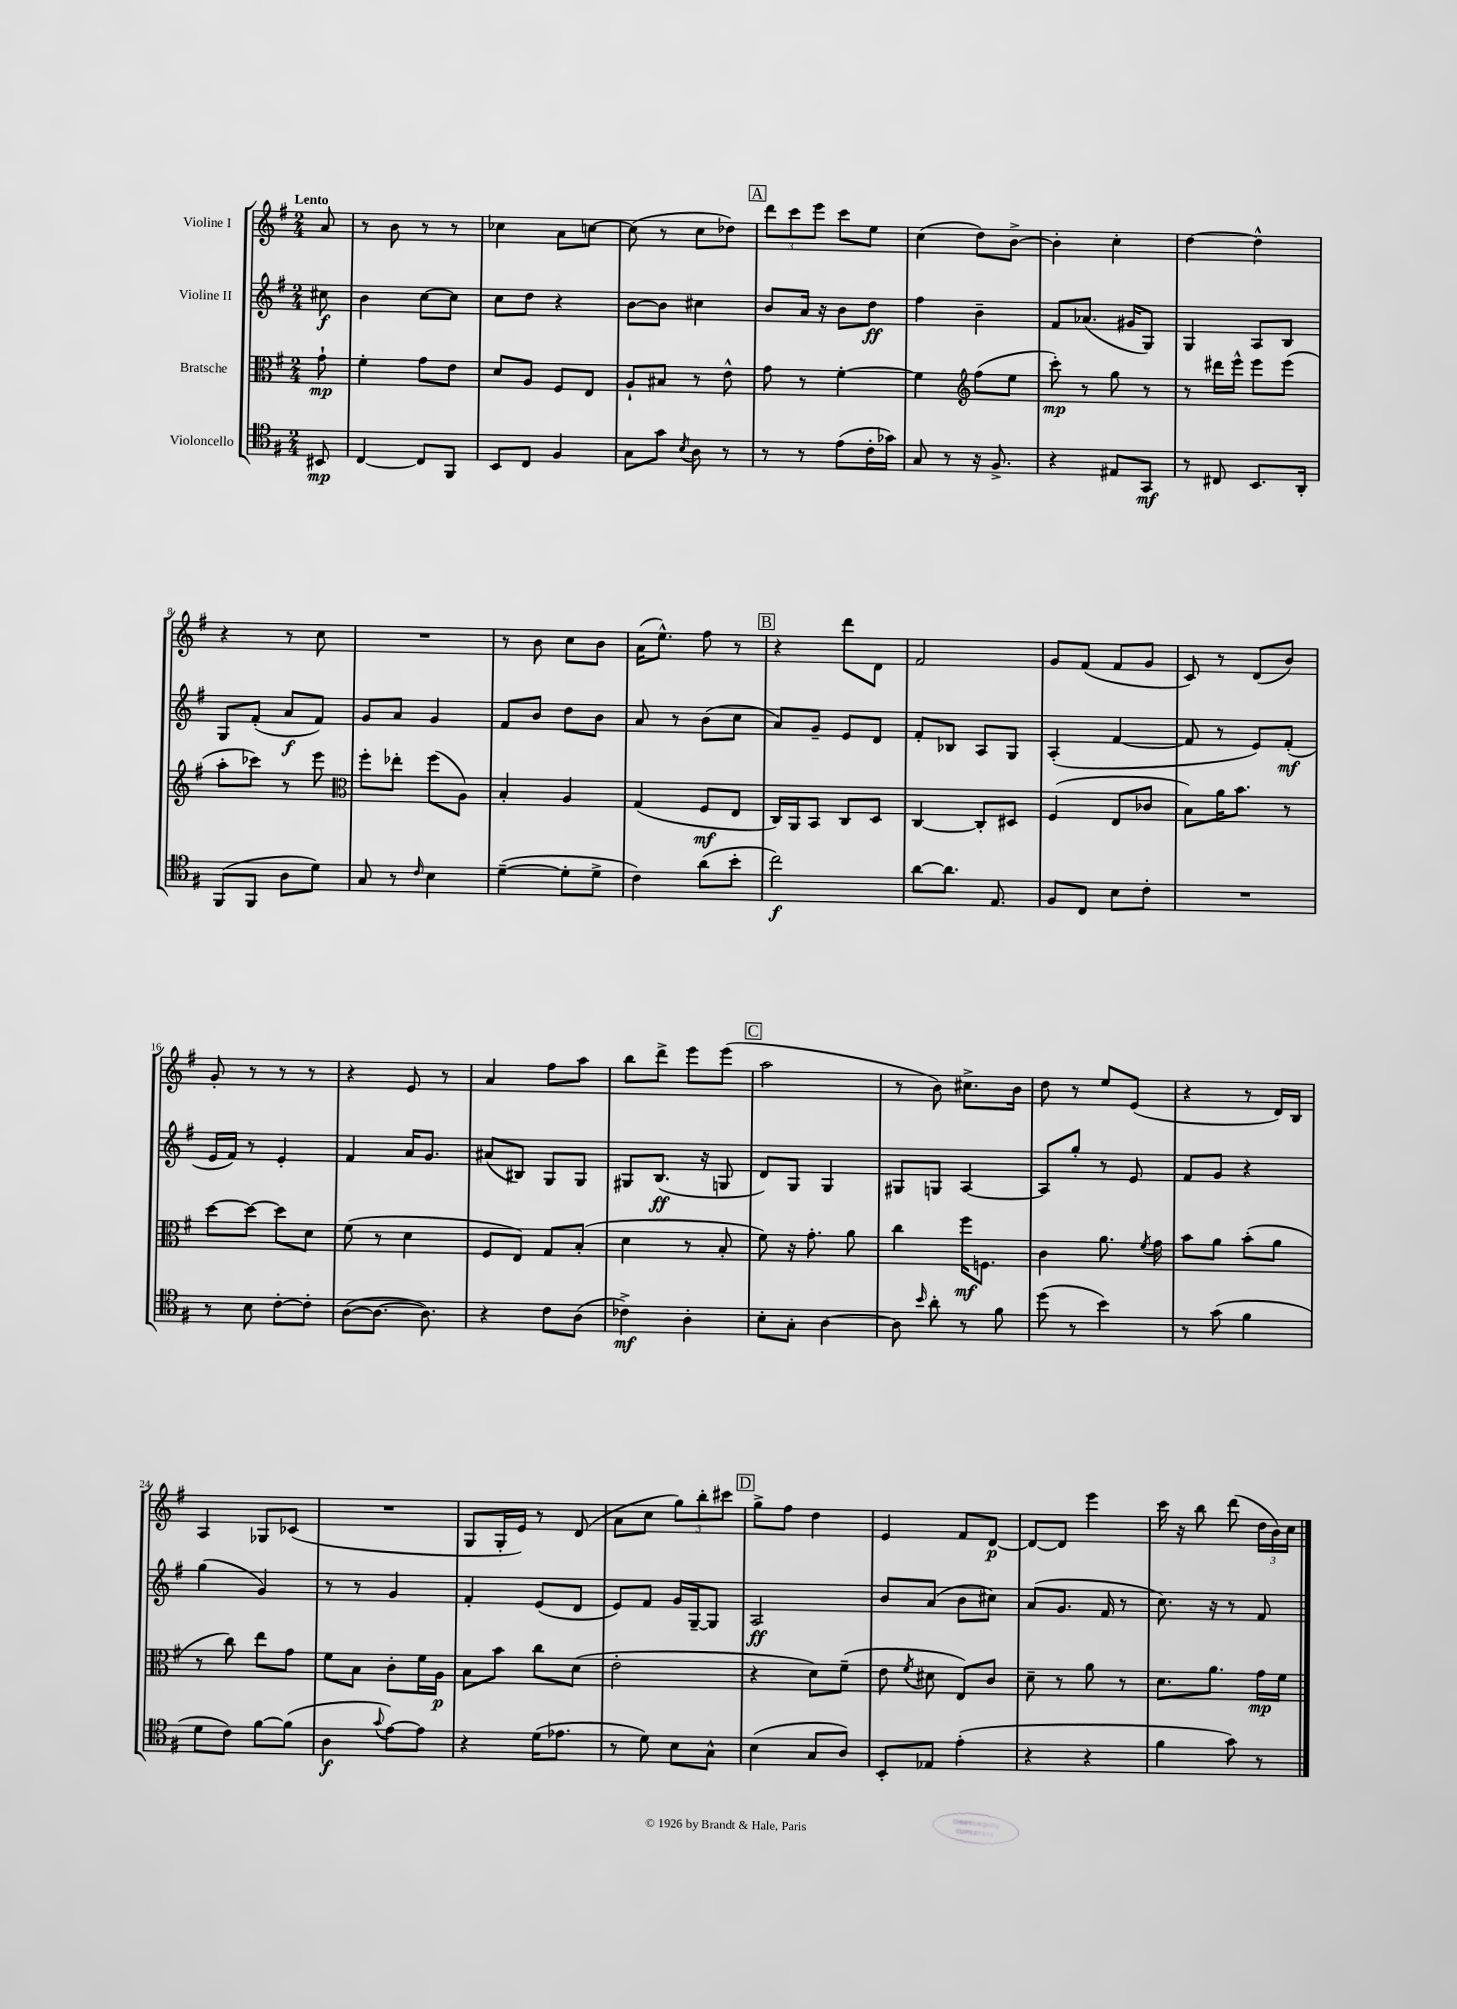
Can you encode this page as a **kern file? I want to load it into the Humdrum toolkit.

**kern	**kern	**kern	**kern
*staff4	*staff3	*staff2	*staff1
*clefC4	*clefC3	*clefG2	*clefG2
*k[f#]	*k[f#]	*k[f#]	*k[f#]
*M2/4	*M2/4	*M2/4	*M2/4
8BB#	8g`	8cc#	8a
=	=	=	=
[4C	4f#'	4b	8r
.	.	.	8b
8C]	8g	[8cc	8r
8FF#	8e	8cc]	8r
=	=	=	=
8BB	8d	8cc	4cc-
8C	8A	8dd	.
4F#	8F#	4r	8a
.	8E	.	[8cc
=	=	=	=
8G	8A`	[8b	(8cc]
8g	8B#	8b]	8r
8qB	.	.	.
8A	8r	4cc#	8cc
8r	8e^^	.	8dd-)
=	=	=	=
8r	8g	8b	12ddd
.	.	.	12ccc
8r	8r	16a	.
.	.	.	12eee
.	.	16r	.
(8e	[4f#'	8b	8ccc
16c'	.	8dd	8ee
16g-)	.	.	.
=	=	=	=
8G	4f#]	4ff#	(4cc
8r	.	.	.
*	*clefG2	*	*
16r	(8ff#	4b~	8dd)
8.F#^	.	.	.
.	8ee	.	[8b^
=	=	=	=
4r	8ccc')	8f#	4b']
.	8r	(8.a-	.
8E#	8gg	.	4cc'
.	.	16g#	.
8GG	8r	8G)	.
=	=	=	=
8r	8r	4G	[4dd
8C#	16ddd#	.	.
.	16eee^^	.	.
8.BB	8eee	8A	4dd^^]
.	(8eee	8B	.
16AA'	.	.	.
=	=	=	=
(8FF#	8aa'	8G	4r
8FF#	8ccc-)	(8f#'	.
8A	8r	8a	8r
8d)	8eee	8f#)	8cc
=	=	=	=
*	*clefC3	*	*
8G	8ff#'	8g	2r
8r	8ee-'	8a	.
16qqc	.	.	.
4B	(8ff#	4g	.
.	8A)	.	.
=	=	=	=
([4d~	4B'	8f#	8r
.	.	8b	8b
8d']	4A	8dd	8cc
8d^	.	8b	8b
=	=	=	=
4c)	(4G	8a	(16a
.	.	.	8.ee^^)
.	.	8r	.
(8a	8F#	(8b	8ff#
8b'	8E	8cc	8r
=	=	=	=
2cc)	16C)	8a)	4r
.	16AA	.	.
.	8BB	8g~	.
.	8C	8e	8ddd
.	8D	8d	8d
=	=	=	=
[8a	[4C	8f#'	2f#
8.a]	.	8B-	.
.	8C']	8A	.
8.E	.	.	.
.	8D#	8G	.
=	=	=	=
8F#	(4F#	(4A'	8g
8C	.	.	(8f#
8B	8E	[4f#	8f#
8c'	8c-	.	8g
=	=	=	=
2r	8B)	8f#]	8c)
.	16a	8r	8r
.	8.b	.	.
.	.	8e)	(8d
.	8r	(8f#'	8b)
=	=	=	=
8r	[8dd	16e	8g'
.	.	16f#)	.
8B	8dd_	8r	8r
[8c'	8dd]	4e'	8r
8c']	8d	.	8r
=	=	=	=
([8A	(8f#	4f#	4r
8.A_	8r	.	.
.	4d	16a	8e
8.A])	.	8.g	.
.	.	.	8r
=	=	=	=
4r	8F#	(8a#	4a
.	8E)	8B#)	.
8c	8G	8G	8ff#
(8A	(8B'	8G	8aa
=	=	=	=
4c-^)	4d	8G#	8bb
.	.	(8.B	8ddd^
4A'	8r	.	8eee
.	.	16r	.
.	8B'	8G	(8eee
=	=	=	=
8B'	8f#)	8d)	2aa
8G'	16r	8G	.
.	8.g'	.	.
[4A	.	4G	.
.	8a	.	.
=	=	=	=
8A]	4cc	8G#	8r
16qqb	.	.	.
8a'	.	8G	8b)
8r	16ff#	[4A	8.cc#^
.	8.F	.	.
8f#	.	.	.
.	.	.	16b
=	=	=	=
(8dd	4c	8A]	8dd
8r	.	8gg'	8r
4b)	8.a	8r	8ee
.	.	8e	(8e
.	8qf#	.	.
.	16g	.	.
=	=	=	=
8r	8b	8f#	4r
(8g	8a	8g	.
4f#	(8b'	4r	8r
.	8a	.	16d)
.	.	.	16B
=	=	=	=
8d	8r	(4gg	4A
8c)	8cc)	.	.
[8f#	8ee	4g)	8G-
(8f#]	8g	.	(8c-
=	=	=	=
4A	8f#	8r	2r
.	8B	8r	.
8qqg	.	.	.
[8e)	8c'	4g	.
8e]	16f#	.	.
.	16A	.	.
=	=	=	=
4r	8B	4f#'	8G
.	8b	.	16G'
.	.	.	16e)
(16d	8cc	(8e	8r
8.e-	.	.	.
.	(8d	8d	(8d
=	=	=	=
8r	2e'	8e)	8a
8d)	.	8f#	8cc
8B	.	16g	12gg)
.	.	[16G~	.
.	.	.	12bb'
8G^^	.	8G]	.
.	.	.	12ccc#
=	=	=	=
(4B	4r	2A	8gg^
.	.	.	8ff#
8G	8d)	.	4dd
8A)	(8f#~	.	.
=	=	=	=
8BB'	8e	8b	4e
.	8qf#	.	.
8E-	8d#	(8a	.
(4e'	8E)	8b	8f#
.	8c	8cc#)	[8d
=	=	=	=
4r	8d~	(8a	8d_
.	8r	8.g	8d]
4r	8a	.	4eee
.	.	16f#	.
.	8r	8r	.
=	=	=	=
4f#	8.d	8.cc)	16ccc
.	.	.	16r
.	.	.	8bb
.	8.a	16r	.
8g)	.	8r	(8ddd
8r	16g	8f#	24dd
.	.	.	24b)
.	16f#	.	.
.	.	.	24cc
==	==	==	==
*-	*-	*-	*-
